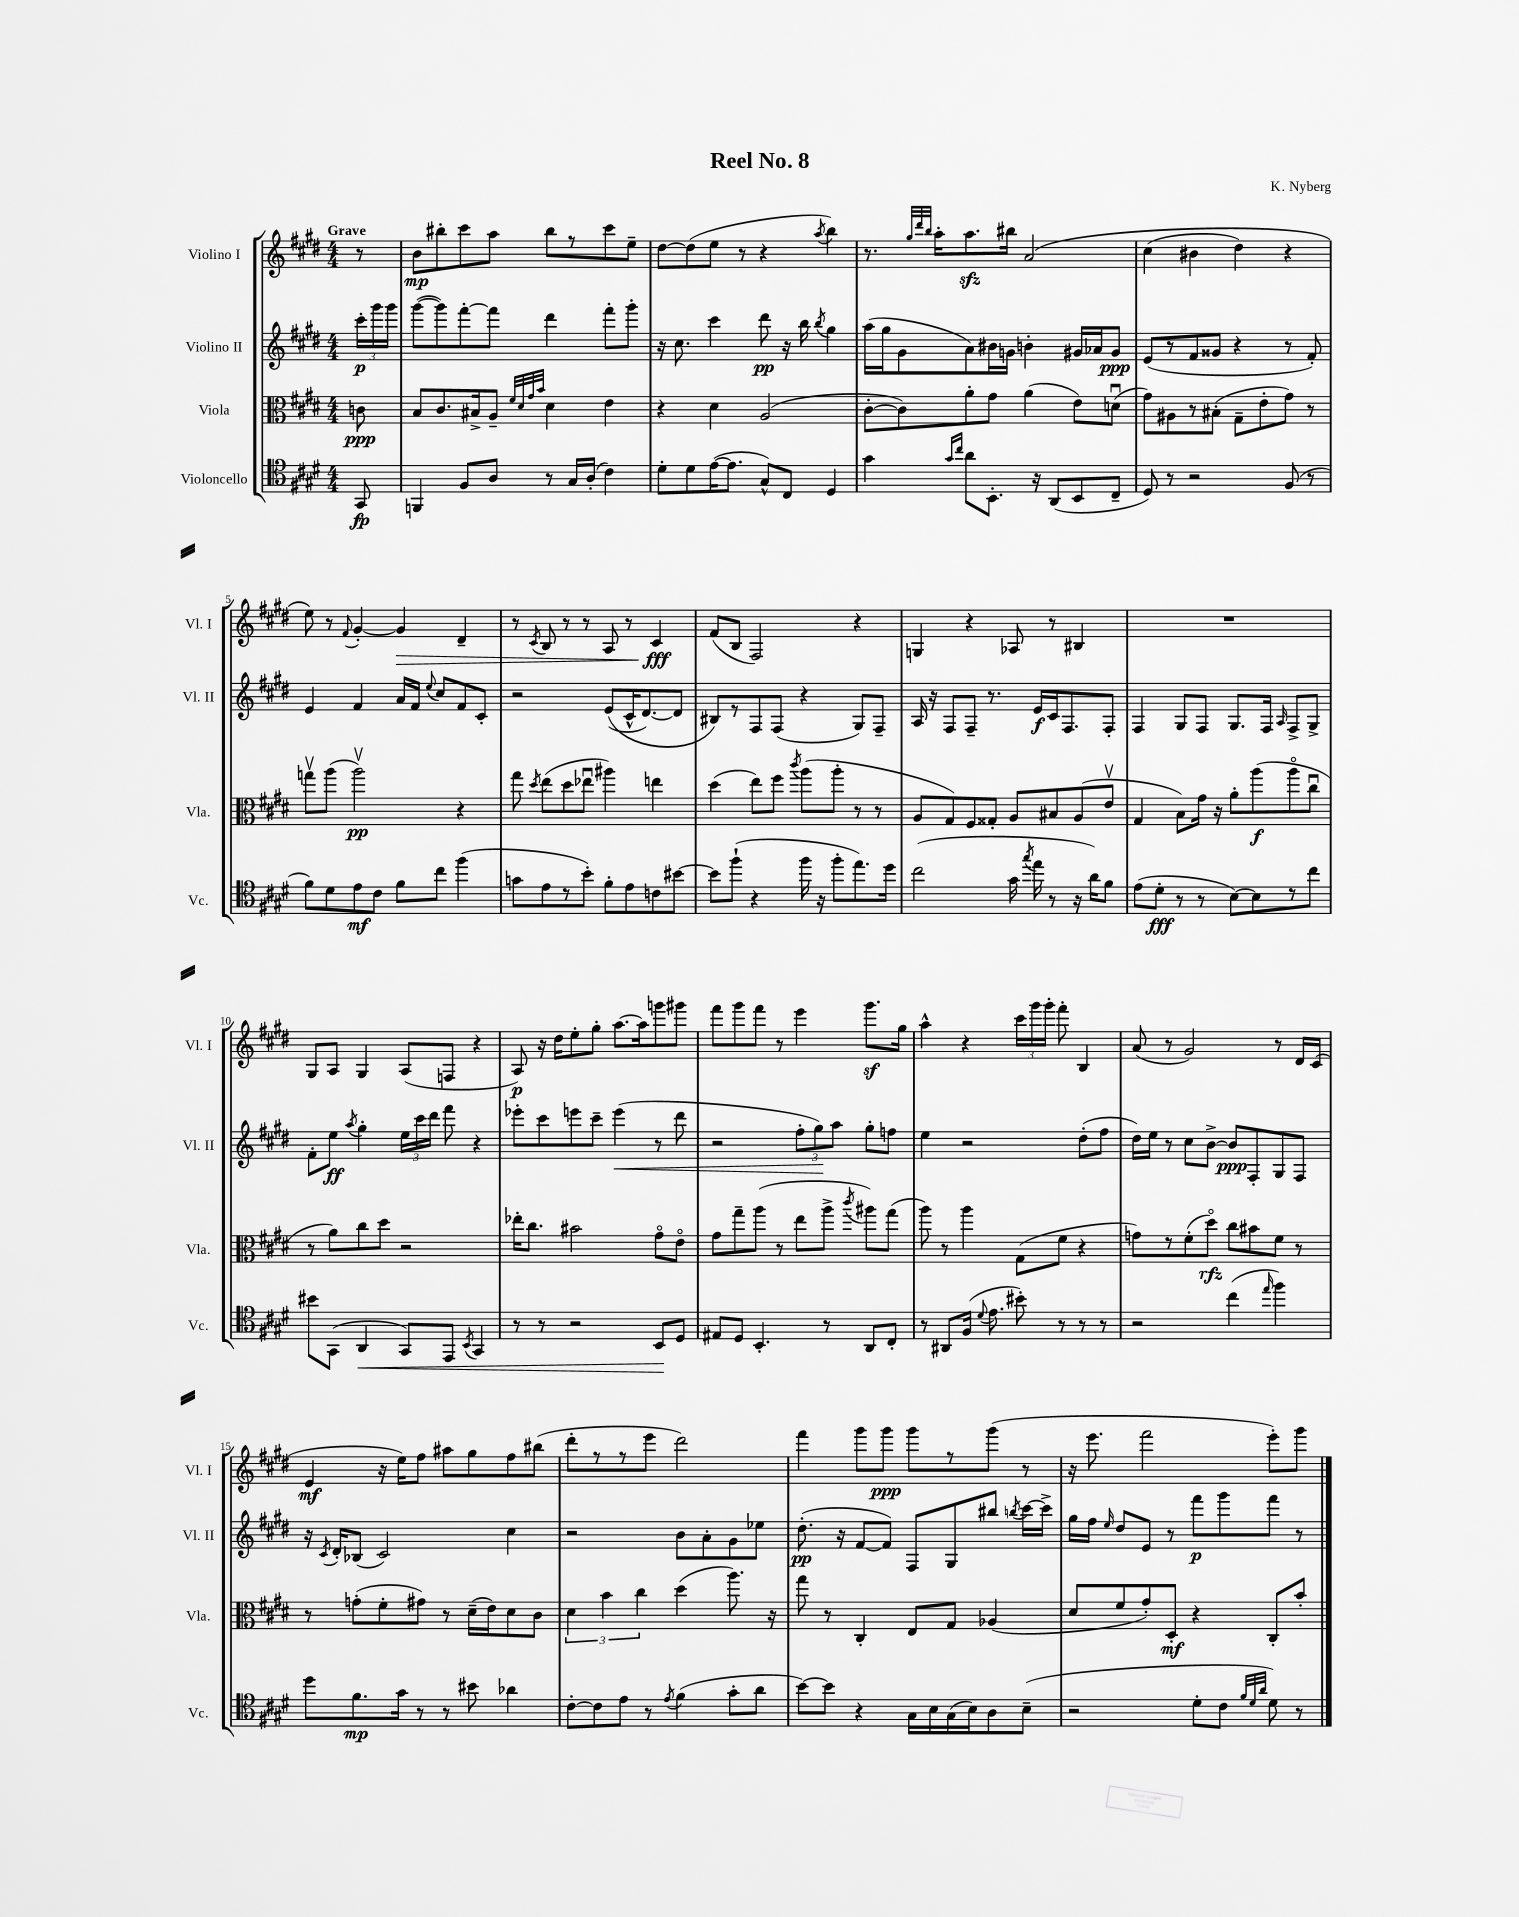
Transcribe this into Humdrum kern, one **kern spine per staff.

**kern	**kern	**kern	**kern
*staff4	*staff3	*staff2	*staff1
*clefC4	*clefC3	*clefG2	*clefG2
*k[f#c#g#d#]	*k[f#c#g#d#]	*k[f#c#g#d#]	*k[f#c#g#d#]
*M4/4	*M4/4	*M4/4	*M4/4
8GG#	8c	24ccc#'	8r
.	.	24ggg#	.
.	.	24ggg#	.
=	=	=	=
4FF	8B	([8ggg#	8b
.	8.c#	8ggg#])	8bb#'
8F#	.	[8fff#'	8ccc#
.	16B#^	.	.
8A	8A~	8fff#]	8aa
.	32qqf#	.	.
.	32qqd#	.	.
.	32qqg#	.	.
.	32qqb	.	.
8r	4d#	4ddd#	8bb#
16G#	.	.	8r
(16A'	.	.	.
4c#)	4e	8fff#'	8ccc#
.	.	8ggg#'	8ee~
=	=	=	=
8d#'	4r	16r	[8dd#
.	.	8.cc#	.
8d#	.	.	(8dd#]
([16e	4d#	4ccc#	8ee
8.e]	.	.	.
.	.	.	8r
8G#^^)	(2A	8ddd#	4r
8C#	.	16r	.
.	.	16bb	.
.	.	8qbb	8qaa
4D#	.	4gg#	4bb)
=	=	=	=
4g#	[8c#'	(16aa	8.r
.	.	16gg#	.
.	8c#])	8g#	.
.	.	.	32qqgg#
.	.	.	32qqddd#
.	.	.	32qqbb
.	.	.	16aa'
16qqg#	.	.	.
16qqcc#	.	.	.
8a	8a'	8a)	8.aa
8.BB'	8g#	16b#	.
.	.	16g	16bb#
.	(4a	4b'	&(2a
16r	.	.	.
(8AA	.	.	.
8BB	8e)	16g#	.
.	.	16a-	.
8C#~	(8du	8g#	.
=	=	=	=
8D#)	8g#)	(8e	(4cc#
8r	8A#	8r	.
2r	8r	8f#	4b#
.	(8B#'	8g##	.
.	8G#~	4r	4dd#)
.	8e'	.	.
(8F#	8g#)	8r	4r
8r	8r	8f#')	.
=	=	=	=
8f#)	8ggv	4e	8ee&)
8d#	(8aa	.	8r
.	.	.	8qqf#
8e	2aav)	4f#	[4g#'
8c#	.	.	.
8f#	.	16a	4g#]
.	.	16f#	.
.	.	8qqee	.
8cc#	.	8cc#	.
(4ff#	4r	8f#	4d#~
.	.	8c#'	.
=	=	=	=
8g	8gg#	2r	8r
.	8qdd#	.	8qc#
8e	(8ee	.	8B
8r	8dd#	.	8r
8b')	8ee-u	.	8r
8f#'	4aa#)	&((8e	8A
8e	.	16c#^^	8r
.	.	[8.d#)	.
8c	4ee	.	4c#
[8b#	.	8d#]	.
=	=	=	=
8b#]	(4dd#	8B#&)	(8f#
(8ff#`	.	8r	8B
4r	8ee)	8F#	2F#)
.	8ff#	(8F#	.
.	8qccc#	.	.
16ff#	(8aa	4r	.
16r	.	.	.
8ff#'	8aa'	.	.
8.ee)	8r	8G#)	4r
.	8r	8F#~	.
16dd#	.	.	.
=	=	=	=
(2cc#	8A	16A	4G
.	.	16r	.
.	8G#)	8F#	.
.	8F#	8F#~	4r
.	8G##'	8.r	.
16g#	8A	.	8A-
8qgg#	.	.	.
16ee	.	16e	.
8r	8B#	16c#	8r
.	.	8.F#	.
16r	(8A	.	4B#
16a)	.	.	.
8f#	8ev	8F#'	.
=	=	=	=
(8e	4G#	4F#	1r
8d#'	.	.	.
8r	8B)	8G#	.
8r	16g#	8F#	.
.	16r	.	.
[8B)	8a'	8.G#	.
8B]	(8aa	.	.
.	.	16F#	.
.	.	16qqA	.
8r	8aao	8F#^	.
8cc#	8cc#u	8G#^	.
=	=	=	=
8b#	8r	8f#'	8G#
(8GG#	8a)	8ee	8A
.	.	8qaa	.
4AA	8cc#	4gg#'	4G#
.	8dd#	.	.
8GG#)	2r	24ee	(8A
.	.	24ccc#	.
.	.	24ddd#	.
8EE	.	8fff#	8F
8qBB	.	.	.
4GG#	.	4r	4r
=	=	=	=
8r	16ee-'	8eee-'	8A)
.	8.cc#	.	.
8r	.	8ccc#	16r
.	.	.	16dd#
2r	2b#	8eee	8ee'
.	.	8ccc#~	8gg#'
.	.	(4eee	[8.aa
.	.	.	16aa]
8BB	8g#o	8r	8ggg
8D#	8eo	8ddd#	8ggg#
=	=	=	=
8E#	8g#	2r	8fff#
8D#	8gg#~	.	8ggg#
4.BB'	(8aa	.	8fff#
.	8r	.	8r
.	8ee	12ff#'	4eee
.	.	12gg#)	.
8r	8aa^	.	.
.	.	12aa	.
.	8qccc#	.	.
8AA	8aa#)	8gg#'	8.ggg#
8C#'	(8gg#	8ff	.
.	.	.	16gg#
=	=	=	=
8r	8aa)	4ee	4aa^^
8AA#	8r	.	.
(16F#	4aa	2r	4r
8qqd#	.	.	.
8.e	.	.	.
8b#')	(8G#	.	24ccc#
.	.	.	24ggg#
.	.	.	24ggg#'
8r	8f#	.	8fff#'
8r	4r	(8dd#'	4B
8r	.	8ff#	.
=	=	=	=
2r	8g)	16dd#)	(8a
.	.	16ee	.
.	8r	8r	8r
.	(8f#'	8cc#	2g#)
.	8dd#o)	[8b^	.
(4cc#	8cc#	8b]	.
.	8b#	8F#'	.
16qqee	.	.	.
4ff#)	8f#	8G#	8r
.	8r	8F#	16d#
.	.	.	(16c#
=	=	=	=
8dd#	8r	16r	4e
.	.	8qc#	.
.	.	16d#'	.
8.f#	(8g'	(8B-	.
.	8f#'	2c#)	16r
16g#	.	.	16ee)
8r	8g#)	.	8ff#
8r	8r	.	8aa#
8b#	(16d#~	.	8gg#
.	16e)	.	.
4a-	8d#	4cc#	8ff#
.	8c#	.	(8bb#
=	=	=	=
[8c#'	6d#	2r	8ddd#'
8c#]	.	.	8r
.	6b	.	.
8e	.	.	8r
.	6cc#	.	.
8r	.	.	8eee
8qe	.	.	.
(4f#	(4dd#	8b	2ddd#)
.	.	8a'	.
8g#'	8.aa)	8g#	.
8a	.	8ee-	.
.	16r	.	.
=	=	=	=
[8b)	8gg#	(8.dd#'	4fff#
8b]	8r	.	.
.	.	16r	.
4r	4C#'	[8f#	8ggg#
.	.	8f#])	8ggg#
16G#	8E	8F#	8ggg#
16B	.	.	.
(16G#	8G#	8G#	8r
16B)	.	.	.
8A	(4A-	8bb#	(8ggg#
.	.	8qbb	.
(8B~	.	[16ccc#	8r
.	.	16ccc#^]	.
=	=	=	=
2r	8d#	16gg#	16r
.	.	16ff#	8.eee
.	.	16qqee	.
.	8f#	8dd#	.
.	8g#')	8e	2fff#
.	8D#'	8r	.
8d#'	4r	8fff#	.
8c#	.	8ggg#	.
32qqf#	.	.	.
32qqd#	.	.	.
32qqa	.	.	.
8d#)	8C#'	8fff#	8eee')
8r	8b'	8r	8ggg#
==	==	==	==
*-	*-	*-	*-
